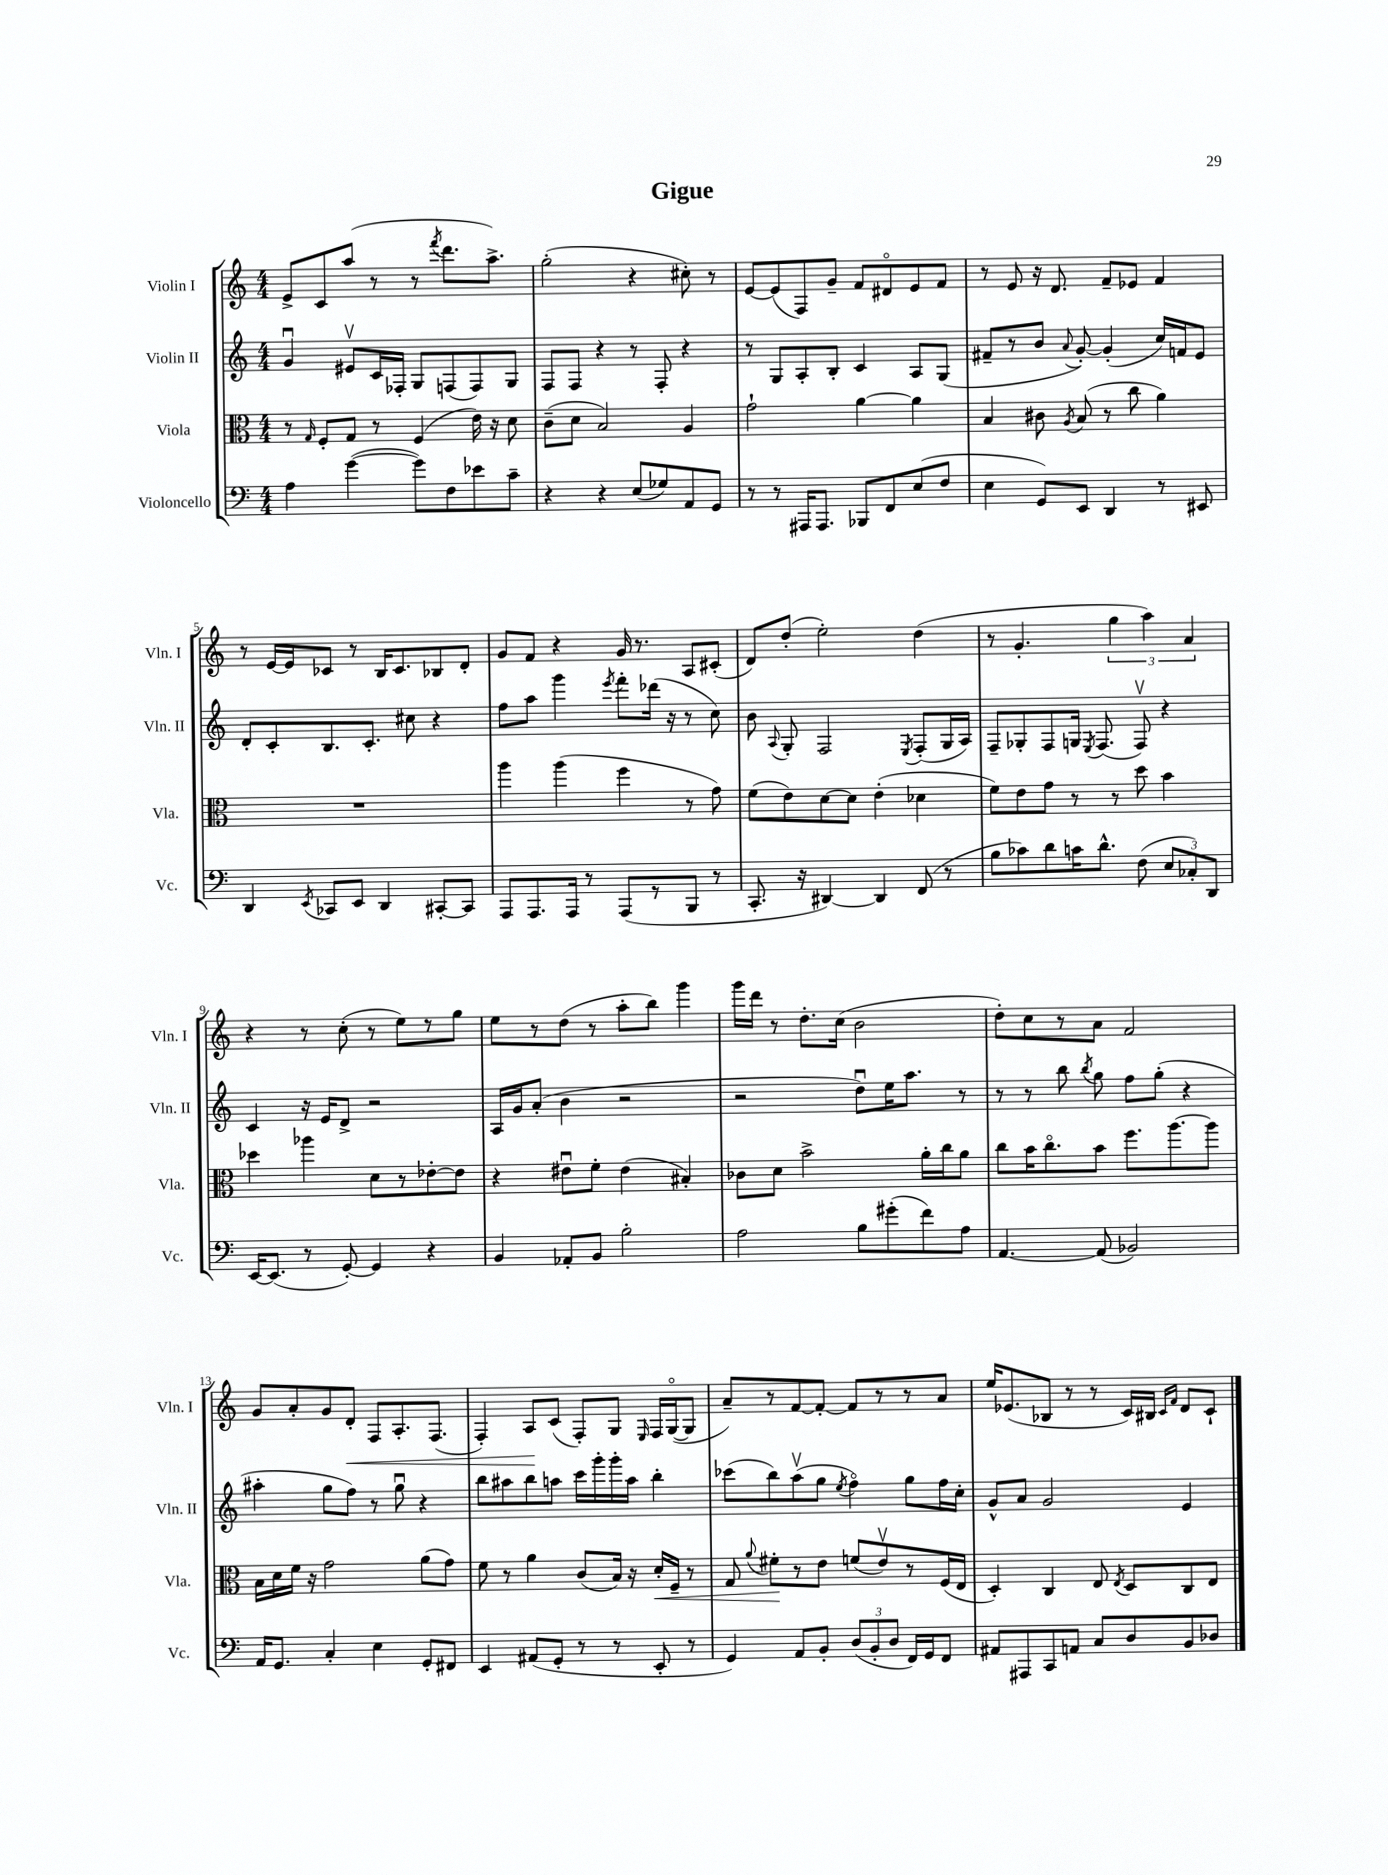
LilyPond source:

\header { title = "Gigue" }
<<
\new StaffGroup <<
\new Staff = "s0" \with { instrumentName = "Violin I" shortInstrumentName = "Vln. I" } {
    \clef treble \key c \major \numericTimeSignature \time 4/4
    \autoBeamOff e'8[-> c'8 a''8]( r8 r8 \acciaccatura { f'''8 } d'''8.[ a''8.]->) |
    g''2-.( r4 cis''8-.) r8 |
    e'8[~ e'8( f8) g'8]-- f'8[ dis'8\flageolet e'8 f'8] |
    r8 e'8 r16 d'8. f'8[-- ees'8] f'4 |
    r8 e'16[~ e'16 ces'8] r8 b16[ ces'8. bes8 d'8]-. |
    g'8[ f'8] r4 g'16 r8. a8[ cis'8]-.( |
    d'8[) d''8]-.( e''2-.) d''4( |
    r8 g'4.-. \tuplet 3/2 { g''4 a''4) a'4 } |
    r4 r8 c''8-.( r8 e''8[) r8 g''8] |
    e''8[ r8 d''8]( r8 a''8[-. b''8]) g'''4 |
    g'''16[ d'''16] r8 d''8.[-. c''16]( b'2 |
    d''8[-.) c''8 r8 a'8] f'2 |
    g'8[ a'8-. g'8 d'8]-.\< f8[ a8.-. f8.]( |
    f4-.) a8[\! c'8]( f8[-.) g8] \grace { e16 } f16[ g16~\flageolet( g8] |
    a'8[--) r8 f'8~ f'8]~-. f'8[ r8 r8 a'8] |
    e''16[ ees'8.( bes8] r8 r8 c'16[) bis16] \grace { c'16[ f'16] } d'8[ c'8]-! \bar "|." |
}
\new Staff = "s1" \with { instrumentName = "Violin II" shortInstrumentName = "Vln. II" } {
    \clef treble \key c \major \numericTimeSignature \time 4/4
    \autoBeamOff g'4\downbow eis'8[\upbow c'16 fes16]-. g8[ f8( f8) g8] |
    f8[ f8] r4 r8 f8-. r4 |
    r8 g8[ a8-. b8]-. c'4 a8[ g8]( |
    fis'8[-- r8 b'8] \appoggiatura { a'8 } g'8~-.) g'4-.( c''16[) f'16 e'8] |
    d'8[-. c'8-. b8. c'8.]-. cis''8 r4 |
    f''8[ a''8] g'''4 \acciaccatura { e'''8 } f'''8[-. des'''16]( r16 r8 c''8) |
    b'8 \appoggiatura { a8 } g8-. f2 \acciaccatura { e8 } f8[-.( g16 a16]) |
    f8[-- ges8-. f8 g16] \acciaccatura { e8 } f8.( f8\upbow) r4 |
    c'4 r16 e'16[ d'8]-> r2 |
    a16[ g'16 a'8]-.( b'4 r2 |
    r2 d''8[\downbow) e''16 a''8.] r8 |
    r8 r8 b''8 \acciaccatura { b''8 } g''8 f''8[ g''8]-.( r4 |
    ais''4-. g''8[ f''8]) r8 g''8\downbow r4 |
    b''8[ ais''8 b''8 a''8] c'''16[ g'''16-. g'''16-. a''16] b''4-. |
    ces'''8[( b''8) a''8\upbow( g''8] \acciaccatura { e''8 } f''4\flageolet) g''8[ f''16 c''16]-. |
    g'8[-^ a'8] g'2 e'4 \bar "|." |
}
\new Staff = "s2" \with { instrumentName = "Viola" shortInstrumentName = "Vla." } {
    \clef alto \key c \major \numericTimeSignature \time 4/4
    \autoBeamOff r8 \grace { g16 } f8[-. g8] r8 f4( e'16) r16 d'8 |
    c'8[--( d'8] b2) a4 |
    g'2-! a'4~ a'4 |
    b4 cis'8 \acciaccatura { a8 } b8( r8 c''8 a'4) |
    R1 |
    a''4 a''4( f''4 r8 g'8) |
    f'8[( e'8) d'8~ d'8] e'4-.( des'4 |
    f'8[) e'8 g'8] r8 r8 d''8 b'4 |
    des''4 aes''4 d'8[ r8 ees'8~-. ees'8] |
    r4 eis'8[\downbow f'8]-. eis'4( bis4-.) |
    ces'8[ d'8] b'2-> a'16[-. c''16 a'8] |
    c''8[ b'16 c''8.\flageolet b'8] f''8.[ a''8.~ a''8] |
    b16[ d'16 f'16] r16 g'2 a'8[( g'8]) |
    f'8 r8 a'4 c'8[( b16]) r16 d'16[-.\< f16]-- r8 |
    g8 \appoggiatura { a'8 } fis'8[-.\! r8 e'8] f'8[( e'8\upbow) r8 f16( e16] |
    d4-.) c4 e8 \acciaccatura { e8 } d8[ c8 e8] \bar "|." |
}
\new Staff = "s3" \with { instrumentName = "Violoncello" shortInstrumentName = "Vc." } {
    \clef bass \key c \major \numericTimeSignature \time 4/4
    \autoBeamOff a4 g'4~( g'8[) f8 ees'8 c'8]-- |
    r4 r4 e8[( ges8) a,8 g,8] |
    r8 r8 ais,,16[ ais,,8.] bes,,8[ f,8 e8( f8] |
    e4 g,8[) e,8] d,4 r8 eis,8 |
    d,4 \acciaccatura { e,8 } ces,8[ e,8] d,4 cis,8[~-. cis,8] |
    a,,8[ a,,8. a,,16] r8 a,,8[( r8 b,,8] r8 |
    c,8.-. r16 dis,4~) dis,4 f,8( r8 |
    b8[ ces'8) d'8 c'16 d'8.]-^ f8( \tuplet 3/2 { e8[ ces8-.) d,8] } |
    e,16[~ e,8.]( r8 g,8~-.) g,4 r4 |
    b,4 aes,8[-. b,8] b2-. |
    a2 b8[ gis'8-.( f'8) a8] |
    a,4.~ a,8( bes,2) |
    a,16[ g,8.] c4-. e4 g,8[-. fis,8] |
    e,4 ais,8[( g,8]-. r8 r8 e,8-. r8 |
    g,4) a,8[ b,8]-. \tuplet 3/2 { d8[( b,8-. d8] } f,16[) g,16 f,8] |
    ais,8[ ais,,8 c,8 a,8] c8[ d8 b,8 des8] \bar "|." |
}
>>
>>
